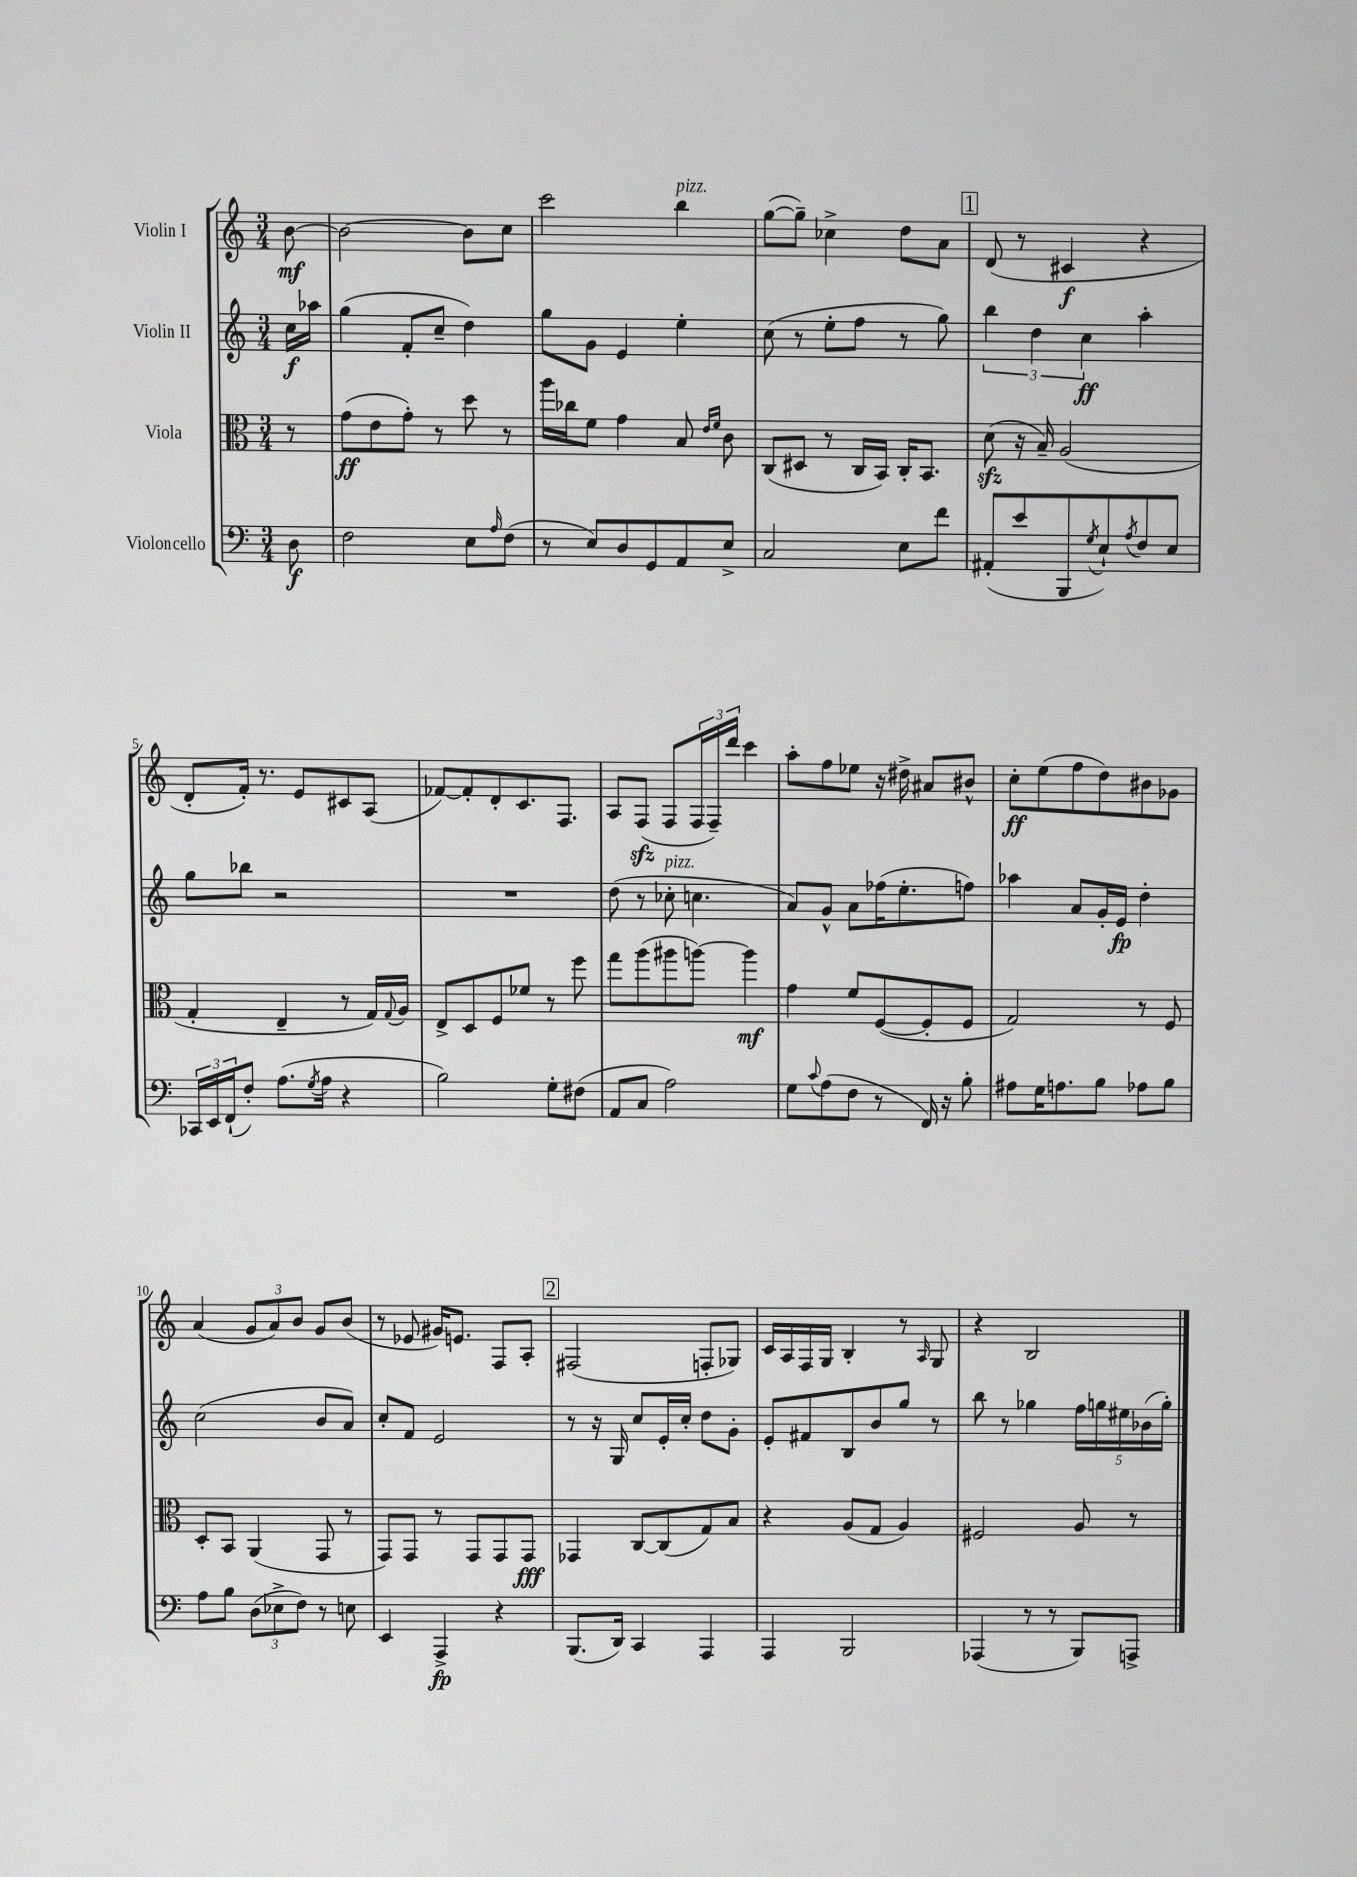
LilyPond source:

<<
\new StaffGroup <<
\new Staff = "s0" \with { instrumentName = "Violin I" } {
    \clef treble \key c \major \numericTimeSignature \time 3/4 \partial 8
    b'8~\mf |
    b'2~ b'8 c''8 |
    c'''2 b''4^\markup { \italic "pizz." } |
    g''8~( g''8--) ces''4-> d''8 a'8 |
    \mark \markup { \box "1" } d'8( r8 cis'4\f r4 |
    d'8-. f'16-.) r8. e'8 cis'8 a8( |
    fes'8~) fes'8-. d'8-. c'8. f8. |
    a8 f8\sfz( f8 \tuplet 3/2 { f16 f16--) d'''16 } c'''4 |
    a''8-. f''8 ees''8 r16 dis''16-> ais'8 bis'8-^ |
    c''8-.\ff e''8( f''8 d''8) bis'8 ges'8 |
    a'4( \tuplet 3/2 { g'8 a'8) b'8 } g'8 b'8( |
    r8 ees'8 gis'16) e'8. f8 a8-. |
    \mark \markup { \box "2" } fis2( f8-. ges8) |
    c'16 a16 f16 g16 b4-. r8 \grace { a16 } g8 |
    r4 b2 \bar "|." |
}
\new Staff = "s1" \with { instrumentName = "Violin II" } {
    \clef treble \key c \major \numericTimeSignature \time 3/4 \partial 8
    c''16\f aes''16 |
    g''4( f'8-. c''8-- d''4) |
    g''8 g'8 e'4 e''4-. |
    c''8( r8 e''8-. f''8 r8 g''8) |
    \mark \markup { \box "1" } \tuplet 3/2 { b''4 d''4 c''4\ff } a''4-. |
    g''8 bes''8 r2 |
    R2. |
    d''8( r8 ces''8-.^\markup { \italic "pizz." } c''4. |
    a'8) g'8-^ a'8 fes''16( e''8.-. f''8) |
    aes''4 a'8 g'16-. e'16\fp d''4-. |
    c''2( b'8 a'8) |
    c''8-. f'8 e'2 |
    \mark \markup { \box "2" } r8 r16 g16 c''8 e'16-. c''16-. d''8 g'8-. |
    e'8-. fis'8 b8 b'8 g''8 r8 |
    b''8 r8 ges''4 \tuplet 5/4 { f''16 g''16 eis''16 bes'16( g''16-.) } \bar "|." |
}
\new Staff = "s2" \with { instrumentName = "Viola" } {
    \clef alto \key c \major \numericTimeSignature \time 3/4 \partial 8
    r8 |
    g'8\ff( e'8 g'8-.) r8 d''8 r8 |
    a''16 ces''16 f'8 g'4 b8 \grace { e'16 f'16 } c'8 |
    c8( dis8 r8 c16 b,16) c16-. b,8. |
    \mark \markup { \box "1" } d'8\sfz( r16 b16--) a2( |
    g4-. e4-- r8 g16) \appoggiatura { g8 } a16 |
    e8-> d8 f8 fes'8 r8 f''8 |
    g''8 a''8( ais''8 a''8~) a''4\mf |
    g'4 f'8 f8~( f8-. f8 |
    g2) r8 f8 |
    d8-. b,8 a,4( g,8 r8 |
    g,8) g,8 r8 g,8 g,8 g,8\fff |
    \mark \markup { \box "2" } ges,4 c8~ c8( g8) b8 |
    r4 a8( g8 a4) |
    fis2 a8 r8 \bar "|." |
}
\new Staff = "s3" \with { instrumentName = "Violoncello" } {
    \clef bass \key c \major \numericTimeSignature \time 3/4 \partial 8
    d8\f |
    f2 e8 \grace { a16 } f8( |
    r8 e8) d8 g,8 a,8 e8-> |
    c2 e8 f'8 |
    \mark \markup { \box "1" } ais,8-.( e'8 b,,8 \acciaccatura { g8 } e8-!) \acciaccatura { a8 } f8 e8 |
    \tuplet 3/2 { ces,16 e,16 f,16-!( } f8-.) a8.( \acciaccatura { g8 } a16 r4 |
    b2) g8-. fis8( |
    a,8 c8 a2) |
    g8 \appoggiatura { c'8 } a8( f8 r8 f,16) r16 b8-. |
    ais8 g16 a8. b8 aes8 b8 |
    a8 b8 \tuplet 3/2 { d8( ees8-> f8) } r8 e8 |
    e,4 a,,4->\fp r4 |
    \mark \markup { \box "2" } b,,8.( d,16) c,4 a,,4 |
    a,,4 b,,2 |
    aes,,4( r8 r8 b,,8) a,,8-> \bar "|." |
}
>>
>>
